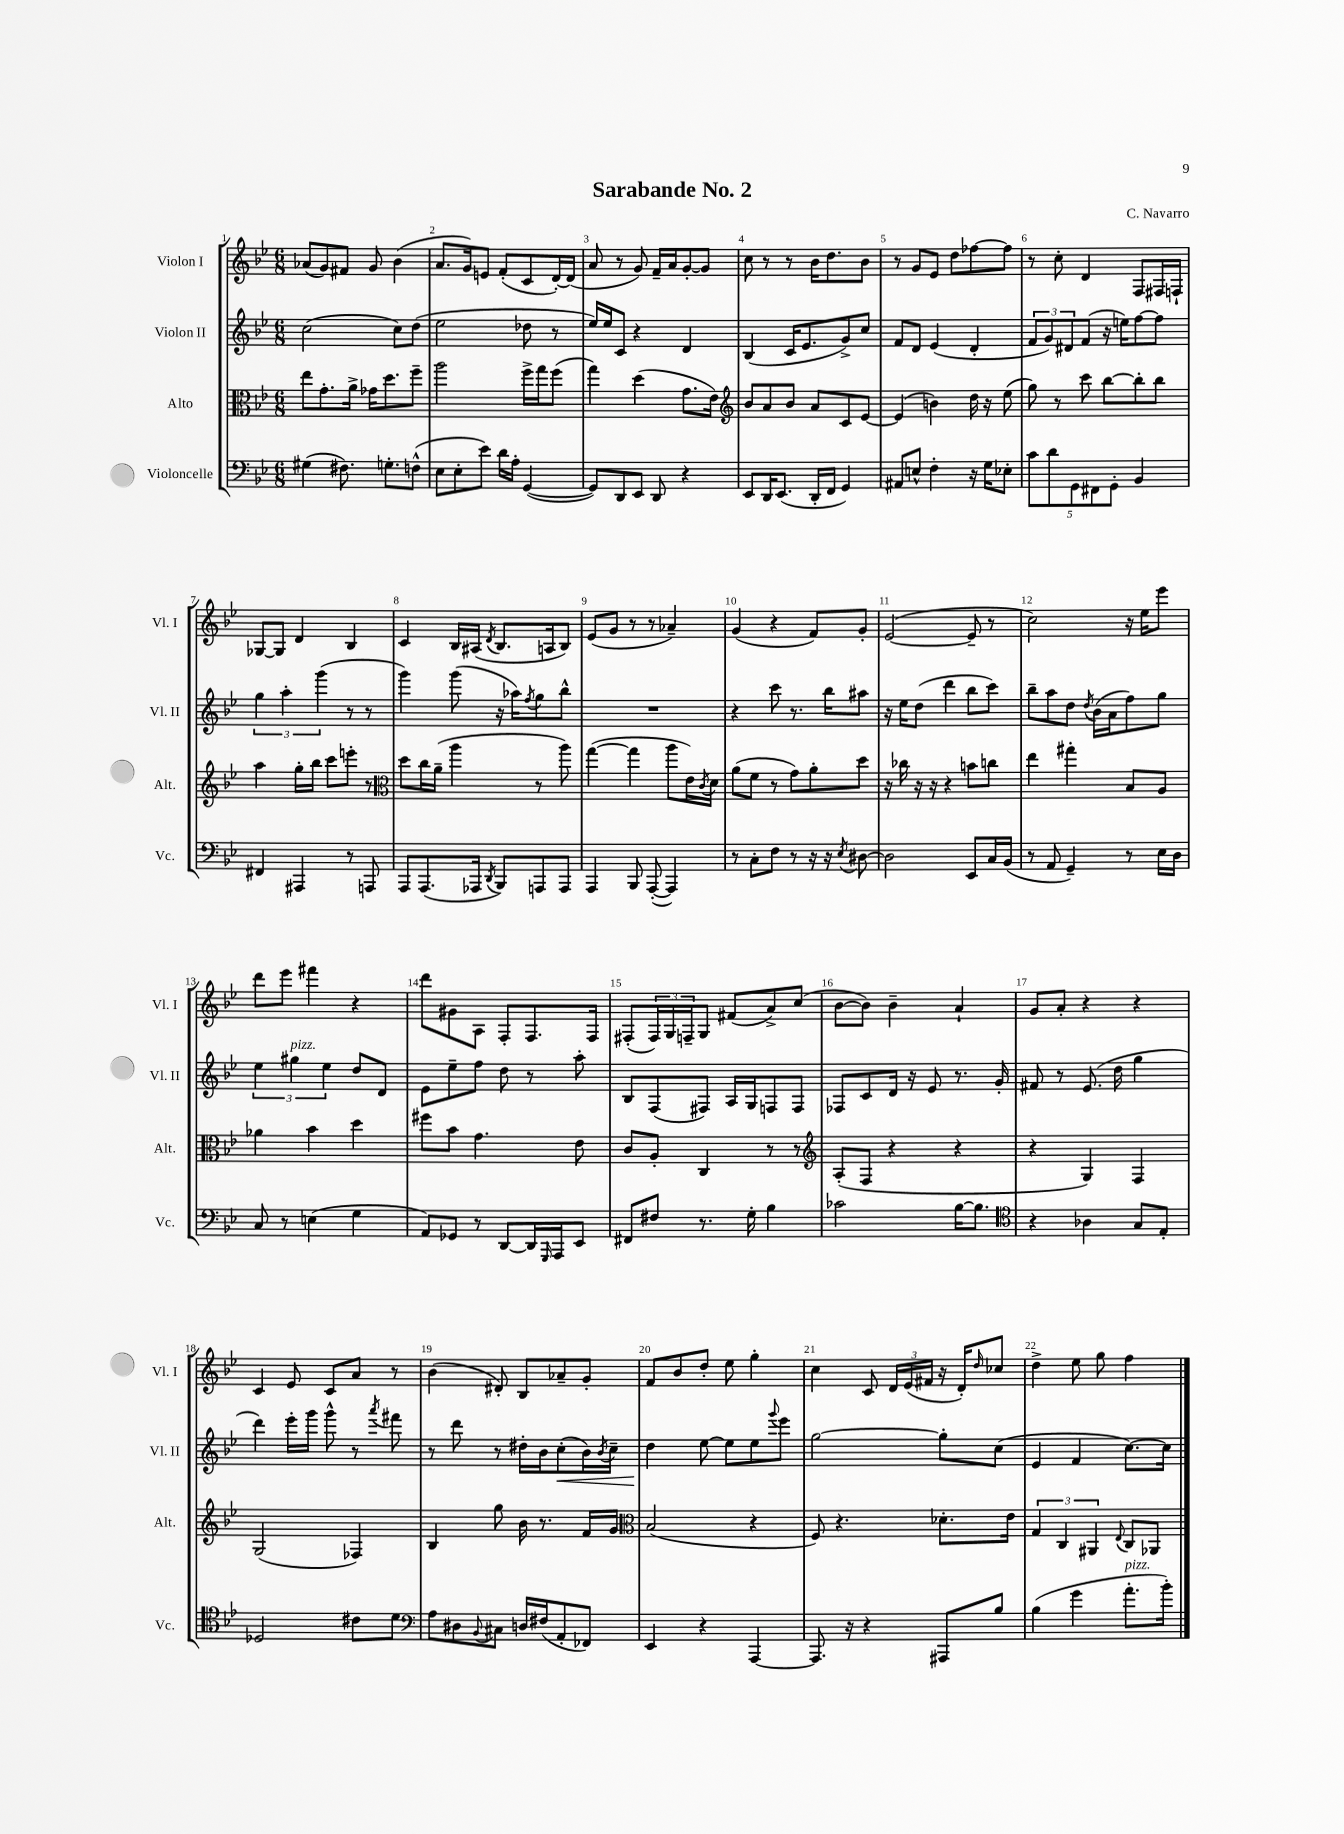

**kern	**kern	**kern	**kern
*staff4	*staff3	*staff2	*staff1
*clefF4	*clefC3	*clefG2	*clefG2
*k[b-e-]	*k[b-e-]	*k[b-e-]	*k[b-e-]
*M6/8	*M6/8	*M6/8	*M6/8
(4G#	8ee-	(2cc	(8a-
.	8.g'	.	8g)
8.F#)	.	.	8f#
.	16a^	.	.
.	16g-	.	8g
8.G'	8.dd	.	.
.	.	8cc)	(4b-
(8F^^	8ff~	(8dd	.
=	=	=	=
8E-	2aa	2ee-	8.a
8E-'	.	.	.
.	.	.	16g)
8e-)	.	.	8e
16d	.	.	(8f'
16A'	.	.	.
([4GG	16ff^	8dd-	8c
.	16gg	.	.
.	(8ff	8r	[16d')
.	.	.	(16d]
=	=	=	=
8GG])	4gg)	16ee-)	8a
.	.	16ee-	.
8DD	.	8c	8r
8EE-	(4dd	4r	8g)
8DD	.	.	16f~
.	.	.	16a
4r	8.g	4d	[8g'
.	.	.	8g]
.	16e-)	.	.
=	=	=	=
*	*clefG2	*	*
8EE-	8b-	(4B-	8cc
16DD	8a	.	8r
(8.EE-	.	.	.
.	8b-	16c	8r
.	.	8.e-	.
16DD'	8a	.	16b-
16FF	.	.	8.dd
4GG)	8c	8g^)	.
.	[8e-	8cc	8b-
=	=	=	=
8AA#	(4e-]	8f	8r
8E^^	.	8d	8g
4F'	4b)	(4e-	8e-
.	.	.	8dd
16r	16dd	4d'	[8ff-
16G	16r	.	.
8E-'	(8ee-	.	8ff-]
=	=	=	=
10c	8gg)	12f	8r
.	.	12g)	.
10d	.	.	.
.	8r	.	8cc'
.	.	12d#	.
10GG	.	.	.
.	8ccc	(8f	4d
10FF#	.	.	.
.	[8bb-	16r	.
10GG'	.	.	.
.	.	16ee)	.
4BB-	8bb-']	[8ff	8F
.	8bb-	8ff]	16F#
.	.	.	16F`
=	=	=	=
4FF#	4aa	6gg	[8G-
.	.	.	8G-]
.	.	6aa'	.
4AAA#	16gg'	.	4d
.	16bb-	.	.
.	.	(6ggg	.
.	8ccc	.	.
8r	8eee'	8r	4B-
8AAA	8r	8r	.
=	=	=	=
*	*clefC3	*	*
8AAA	8dd	4ggg)	4c
(8.AAA	16cc	.	.
.	(16a~	.	.
.	4aa	(8ggg	16B-
16AAA-	.	.	(16A#
8qDD	.	.	8qd
8BBB-)	.	16r	8.B-
.	.	16aa-)	.
.	.	8qff	.
8AAA	8r	8gg	.
.	.	.	16A
8AAA	8aa)	8bb-^^	8B-)
=	=	=	=
4AAA	([4gg	2.r	(8e-
.	.	.	8g
8BBB-	4gg]	.	8r
([8AAA'	.	.	8r
4AAA])	8aa	.	4a-~)
.	16e-)	.	.
.	8qc	.	.
.	16d	.	.
=	=	=	=
8r	(8a	4r	(4g
8C'	8f	.	.
8F	8r	8ccc	4r
8r	8g)	8.r	.
16r	8a'	.	8f)
16r	.	16bb-	.
8qE-	.	.	.
[8D#	8dd	8aa#	8g'
=	=	=	=
2D#]	16r	16r	([2e-
.	16cc-	16ee-	.
.	16r	(8dd	.
.	16r	.	.
.	4r	4ddd	.
8EE-	8b	8bb-	8e-~]
16C	8cc	8ccc)	8r
(16BB-	.	.	.
=	=	=	=
8r	4ee-	8bb-~	2cc)
8AA	.	8aa	.
4GG~)	4gg#'	8dd	.
.	.	8qdd	.
.	.	(16b-	.
.	.	16a	.
8r	8B-	8ff)	16r
.	.	.	16ee-
16E-	8A	8gg	8eee-
16D	.	.	.
=	=	=	=
8C	4a-	6ee-	8ddd
8r	.	.	8eee-
.	.	6gg#	.
(4E	4b-	.	4fff#
.	.	6ee-	.
4G	4dd	8dd	4r
.	.	8d	.
=	=	=	=
8AA)	8ff#	8e-	8ddd
8GG-	8b-	8ee-~	8g#
8r	4.g	8ff	8A
[8DD	.	8dd	8F'
16DD]	.	8r	8.F
16qqGGG	.	.	.
16AAA	.	.	.
8EE-	8e-	8aa'	.
.	.	.	16F
=	=	=	=
8FF#	8c	8B-	(8F#'
8F#	8A'	(8F	24F#)
.	.	.	24G
.	.	.	24F~
8.r	4C	8F#)	8G
.	.	16A	(8f#
16G'	.	16G	.
4B-	8r	8F	8a^)
.	8r	8F	(8cc
=	=	=	=
*	*clefG2	*	*
2c-	(8A'	8F-	[8b-
.	8F	8c	8b-])
.	4r	16d	4b-~
.	.	16r	.
.	.	8e-	.
[16B-	4r	8.r	4a`
8.B-]	.	.	.
.	.	16g'	.
=	=	=	=
*clefC4	*	*	*
4r	4r	8f#	8g
.	.	8r	8a'
4A-	4G)	(8.e-	4r
.	.	16dd	.
8G	4F	4gg	4r
8E-'	.	.	.
=	=	=	=
2D-	(2G	4ddd)	4c
.	.	16eee-'	8e-
.	.	16ggg	.
.	.	8ggg^^	8c
8c#	4F-)	8r	8a
.	.	8qaaa	.
8d	.	8fff#	8r
=	=	=	=
*clefF4	*	*	*
8A	4B-	8r	(4b-
8D#	.	8ddd	.
8qqBB-	.	.	.
8C#	8gg	8r	8d#')
16D	16b-	16dd#'	8B-
(16F#	8.r	16b-	.
8AA'	.	(8cc'	8a-~
8FF-)	16f	16b-)	8g'
.	.	8qb-	.
.	16g	16cc~	.
=	=	=	=
*	*clefC3	*	*
4EE-	(2B-	4dd	8f
.	.	.	8b-
4r	.	[8ee-	8dd'
.	.	8ee-]	8ee-
[4AAA	4r	8ee-	4gg'
.	.	8qqggg	.
.	.	8eee-	.
=	=	=	=
8.AAA]	8F)	[2gg	4cc
.	4.r	.	.
16r	.	.	.
4r	.	.	8c
.	.	.	24d
.	.	.	(24e-
.	.	.	24f#
8AAA#	8.d-'	8gg']	16r
.	.	.	16d')
.	.	.	16qqdd
8B-	.	(8cc	8cc-
.	16e-	.	.
=	=	=	=
(4B-	6G	4e-	4dd^
.	6C	.	.
4g	.	4f	8ee-
.	6AA#	.	.
.	.	.	8gg
.	8qqE-	.	.
8.a'	8C	[8.cc)	4ff
.	8AA-	.	.
16b-')	.	16cc]	.
==	==	==	==
*-	*-	*-	*-
